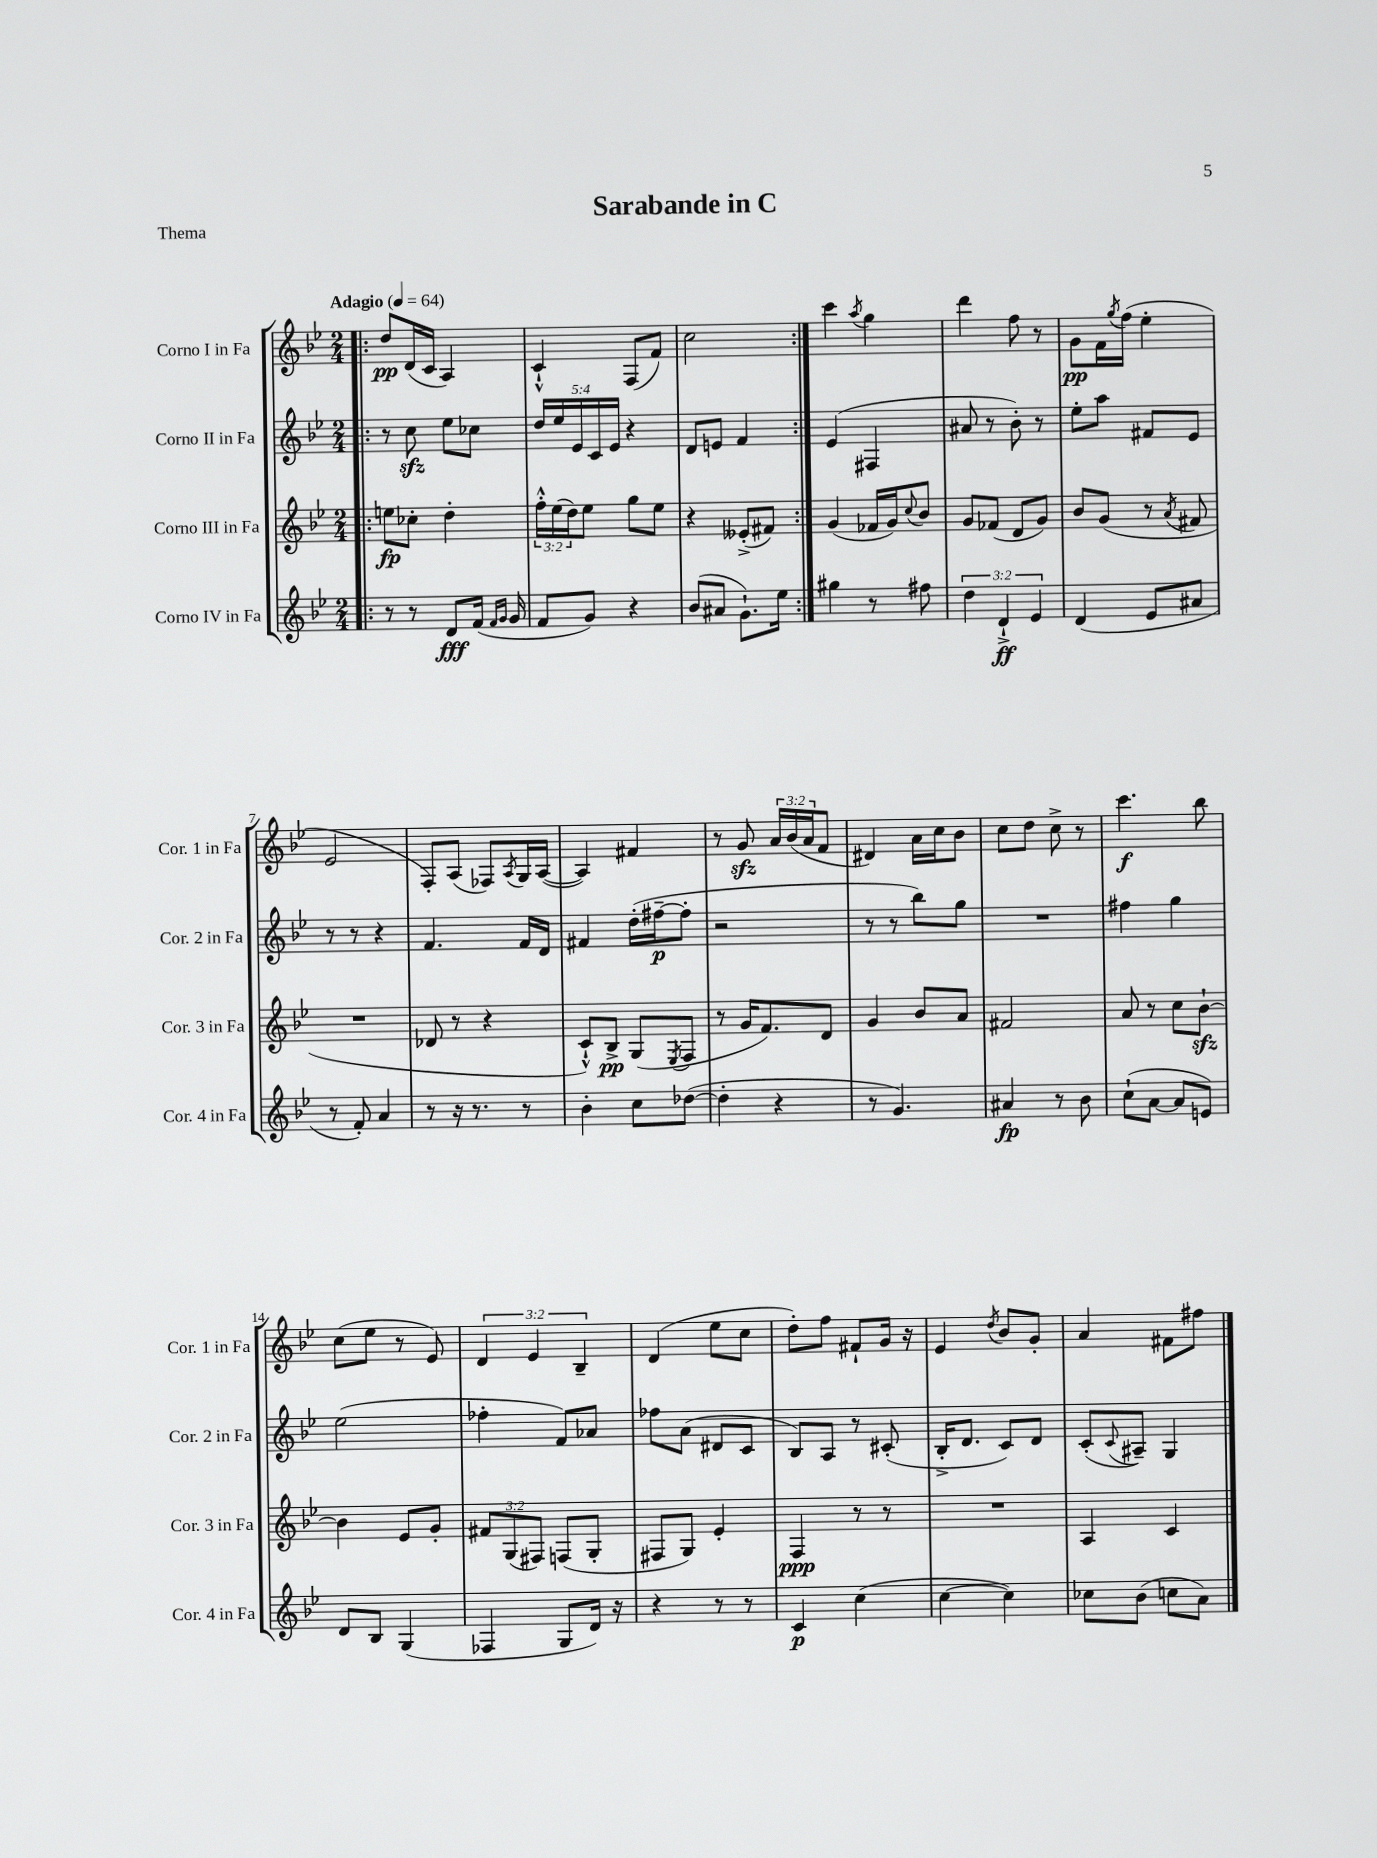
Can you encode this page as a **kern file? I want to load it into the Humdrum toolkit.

**kern	**kern	**kern	**kern
*staff4	*staff3	*staff2	*staff1
*clefG2	*clefG2	*clefG2	*clefG2
*k[b-e-]	*k[b-e-]	*k[b-e-]	*k[b-e-]
*M2/4	*M2/4	*M2/4	*M2/4
*MM64	*MM64	*MM64	*MM64
=!|:	=!|:	=!|:	=!|:
8r	8ee	8r	8dd
8r	8cc-'	8cc	(16d
.	.	.	16c
8d	4dd'	8ee-	4A)
(16f	.	8cc-	.
16qqf	.	.	.
16qqg	.	.	.
16g	.	.	.
=	=	=	=
8f	24ff'^^	20dd	4c`^^
.	(24ee-	.	.
.	.	20ee-	.
.	24dd)	.	.
.	.	20e-	.
8g)	8ee-	.	.
.	.	20c	.
.	.	20e-	.
4r	8gg	4r	(8F
.	8ee-	.	8f)
=	=	=	=
(8b-	4r	8d	2cc
8a#	.	8e	.
8.g`)	(8e--'^	4f	.
.	8f#)	.	.
16ee-	.	.	.
=:|!	=:|!	=:|!	=:|!
4gg#	(4g	(4e-	4ccc
.	.	.	8qaa
8r	16f-	4F#	4gg
.	16g)	.	.
.	8qqcc	.	.
8ff#	8b-	.	.
=	=	=	=
6dd	8g	8a#	4ddd
.	(8f-	8r	.
6d`^	.	.	.
.	8d	8b-')	8ff
6e-	.	.	.
.	8g)	8r	8r
=	=	=	=
(4d	8b-	8ee-'	8g
.	(8g	8aa	16f
.	.	.	8qgg
.	.	.	(16ff
8e-	8r	8f#	4ee-'
.	8qa	.	.
8a#	8f#	8e-	.
=	=	=	=
8r	2r	8r	2e-
8f')	.	8r	.
4a	.	4r	.
=	=	=	=
8r	8d-	4.f	8F')
16r	8r	.	(8A
8.r	.	.	.
.	4r	.	8F-)
.	.	.	8qA
8r	.	16f	16G
.	.	16d	([16A
=	=	=	=
4b-'	8c`^^)	4f#	4A])
.	8B-^	.	.
8cc	(8G	(16dd'	4f#
.	.	[16ff#~	.
.	8qE-	.	.
([8dd-	8F	8ff#']	.
=	=	=	=
4dd-']	8r	2r	8r
.	16g	.	8g
.	8.f)	.	.
4r	.	.	24a
.	.	.	(24b-
.	.	.	24a
.	8d	.	8f
=	=	=	=
8r	4g	8r	4d#)
4.g)	.	8r	.
.	8b-	8bb-)	16a
.	.	.	16cc
.	8a	8gg	8b-
=	=	=	=
4a#	2f#	2r	8cc
.	.	.	8dd
8r	.	.	8cc^
8b-	.	.	8r
=	=	=	=
(8cc`	8a	4ff#	4.ccc
[8a	8r	.	.
8a]	8cc	4gg	.
8e)	[8b-`	.	8bb-
=	=	=	=
8d	4b-]	(2ee-	(8cc
8B-	.	.	8ee-
(4G	8e-	.	8r
.	8g'	.	8e-)
=	=	=	=
4F-	12f#	4ff-'	6d
.	(12G	.	.
.	12F#)	.	6e-
8G	(8F	8f)	.
.	.	.	6B-~
16d)	8G'	8a-	.
16r	.	.	.
=	=	=	=
4r	8F#	8ff-	(4d
.	8G)	(8a	.
8r	4e-'	8d#	8ee-
8r	.	8c	8cc
=	=	=	=
4c	4F	8B-)	8dd')
.	.	8A	8ff
(4cc	8r	8r	8f#`
.	8r	(8c#'	16g
.	.	.	16r
=	=	=	=
[4cc	2r	16B-'^	4e-
.	.	8.d	.
.	.	.	8qdd
4cc])	.	8c)	8b-
.	.	8d	8g'
=	=	=	=
8cc-	4A	(8c'	4a
.	.	8qqc	.
(8b-	.	8A#~)	.
8cc	4c	4G	8f#
8a)	.	.	8ff#
==	==	==	==
*-	*-	*-	*-
